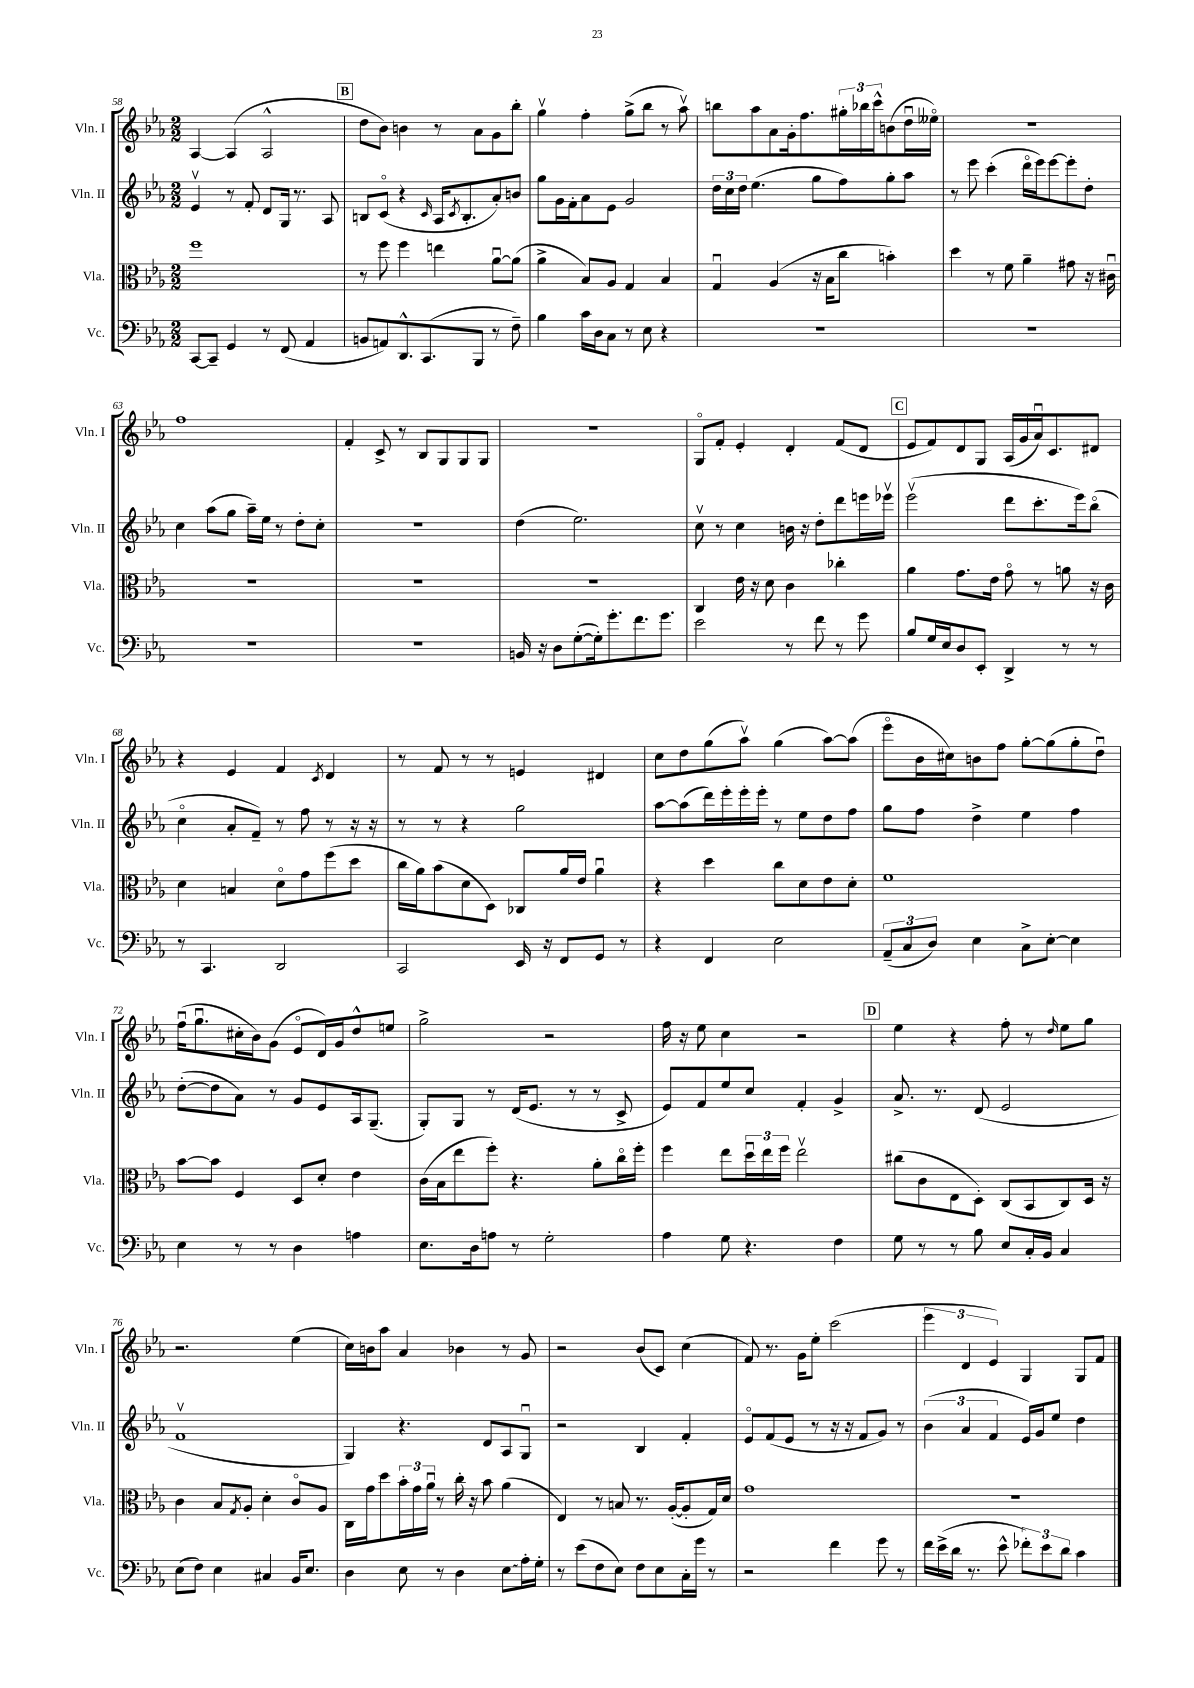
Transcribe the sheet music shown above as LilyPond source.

<<
\new StaffGroup <<
\new Staff = "s0" \with { instrumentName = "Vln. I" shortInstrumentName = "Vln. I" } {
    \clef treble \key ees \major \numericTimeSignature \time 2/2
    aes4~ aes4( aes2-^ |
    \mark \markup { \box "B" } d''8 bes'8) b'4 r8 aes'8 g'8 bes''8-. |
    g''4\upbow f''4-. g''8->( bes''8 r8 aes''8\upbow) |
    b''8 aes''8 aes'8 g'16-. f''8. \tuplet 3/2 { gis''16-. bes''16 c'''16-^ } b'8( d''16\downbow eeses''16\flageolet) |
    R1 |
    f''1 |
    f'4-. c'8-> r8 bes8 g8 g8 g8 |
    r1 |
    g8\flageolet f'8-. ees'4-. d'4-. f'8( d'8 |
    \mark \markup { \box "C" } ees'8 f'8) d'8 g8 aes16( g'16 aes'16\downbow) c'8. dis'8 |
    r4 ees'4 f'4 \acciaccatura { c'8 } d'4 |
    r8 f'8 r8 r8 e'4 dis'4 |
    c''8 d''8 g''8( aes''8\upbow) g''4( aes''8~) aes''8( |
    ees'''8\flageolet bes'16 cis''16) b'8 f''8 g''8~-. g''8( g''8-. d''8\downbow) |
    f''16\downbow( g''8.\downbow cis''16-. bes'16) g'8( ees'8\flageolet d'16) g'16 d''8-^ e''8 |
    g''2-> r2 |
    f''16 r16 ees''8 c''4 r2 |
    \mark \markup { \box "D" } ees''4 r4 f''8-. r8 \grace { d''16 } ees''8 g''8 |
    r2. ees''4( |
    c''16) b'16 aes''8 aes'4 bes'4 r8 g'8 |
    r2 bes'8( c'8) c''4( |
    f'8) r8. g'16 ees''8-. c'''2( |
    \tuplet 3/2 { ees'''4 d'4 ees'4) } g4 g8 f'8 \bar "|." |
}
\new Staff = "s1" \with { instrumentName = "Vln. II" shortInstrumentName = "Vln. II" } {
    \clef treble \key ees \major \numericTimeSignature \time 2/2
    ees'4\upbow r8 f'8-. d'8 g16 r8. aes8 |
    \mark \markup { \box "B" } b8 c'8\flageolet( r4 \grace { c'16 } aes16 \acciaccatura { c'8 } b8.-. aes'8-.) b'8 |
    g''8 g'16 f'16-. aes'8 ees'8 g'2 |
    \tuplet 3/2 { d''16 c''16 d''16 } ees''4.( g''8 f''8) g''8-. aes''8 |
    r8 ees'''8 c'''4-.( d'''16\flageolet ees'''16) ees'''8~ ees'''8-. d''8-. |
    c''4 aes''8( g''8 aes''16--) ees''16 r8 d''8-. c''8-. |
    r1 |
    d''4( ees''2.) |
    c''8\upbow r8 c''4 b'16 r16 d''8-. d'''8 e'''16 ees'''16\upbow |
    \mark \markup { \box "C" } ees'''2\upbow( d'''8 c'''8.-. ees'''16) bes''8\flageolet( |
    c''4\flageolet aes'8-. f'8--) r8 f''8 r8 r16 r16 |
    r8 r8 r4 g''2 |
    aes''8~ aes''8( d'''16) ees'''16-. ees'''16-. ees'''16-. r8 ees''8 d''8 f''8 |
    g''8 f''8 d''4-> ees''4 f''4 |
    d''8~-.( d''8 aes'8) r8 g'8 ees'8 aes16 g8.--( |
    g8-.) g8 r8 d'16( ees'8. r8 r8 c'8-> |
    ees'8) f'8 ees''8 c''8 f'4-. g'4-> |
    \mark \markup { \box "D" } aes'8.-> r8. d'8( ees'2 |
    f'1\upbow |
    g4) r4. d'8 aes8 g8\downbow |
    r2 bes4 f'4-. |
    ees'8\flageolet f'8( ees'8 r8 r16 r16 f'8 g'8) r8 |
    \tuplet 3/2 { bes'4( aes'4 f'4 } ees'16) g'16 ees''8 d''4 \bar "|." |
}
\new Staff = "s2" \with { instrumentName = "Vla." shortInstrumentName = "Vla." } {
    \clef alto \key ees \major \numericTimeSignature \time 2/2
    f''1 |
    \mark \markup { \box "B" } r8 f''8 f''4 e''4 aes'8~\downbow aes'8( |
    aes'4-> bes8) aes8 g4 bes4 |
    g4\downbow aes4( r16 bes16 c''8 b'4-.) |
    d''4 r8 f'8 aes'4-- gis'8 r16 cis'16\downbow |
    R1 |
    R1 |
    R1 |
    c4 ees'16 r16 d'8 c'4 ces''4-. |
    \mark \markup { \box "C" } aes'4 g'8. ees'16 g'8\flageolet r8 a'8 r16 c'16 |
    d'4 b4 d'8\flageolet g'8 f''8( d''8 |
    c''16 aes'16) bes'8( d'8 d8) ces8 aes'16 ees'16 aes'4\downbow |
    r4 d''4 c''8 d'8 ees'8 d'8-. |
    f'1 |
    bes'8~ bes'8 f4 d8 d'8-. ees'4 |
    c'16( bes16 ees''8 f''8-.) r4. aes'8-. c''16\flageolet f''16-. |
    f''4 ees''8 \tuplet 3/2 { d''16\downbow ees''16 f''16 } ees''2\upbow |
    \mark \markup { \box "D" } cis''8( c'8 ees8 d8-.) c8( bes,8 c8) d16 r16 |
    c'4 bes8 \acciaccatura { g8 } aes8-. d'4-. c'8\flageolet aes8 |
    c16 g'16 d''8 \tuplet 3/2 { bes'16-. g'16 aes'16\downbow } r8 c''16-. r16 bes'8 aes'4( |
    ees4) r8 b8 r8. aes16~-.( aes8-. g16) d'16 |
    g'1 |
    R1 \bar "|." |
}
\new Staff = "s3" \with { instrumentName = "Vc." shortInstrumentName = "Vc." } {
    \clef bass \key ees \major \numericTimeSignature \time 2/2
    c,8~ c,8-- g,4 r8 f,8( aes,4 |
    \mark \markup { \box "B" } b,8 a,8) d,8.-^ c,8.( bes,,8 r8 f8--) |
    bes4 c'16 d16 c8 r8 ees8 r4 |
    R1 |
    R1 |
    R1 |
    R1 |
    b,16 r16 d8 g8~-.( g16-.) g'8.-. f'8. g'8. |
    ees'2 r8 f'8 r8 g'8 |
    \mark \markup { \box "C" } bes8 g16 ees16 d8 ees,8-. d,4-> r8 r8 |
    r8 c,4. d,2 |
    c,2 ees,16 r16 f,8 g,8 r8 |
    r4 f,4 ees2 |
    \tuplet 3/2 { aes,8--( c8 d8) } ees4 c8-> ees8~-. ees4 |
    ees4 r8 r8 d4 a4 |
    ees8. d16 a8 r8 g2-. |
    aes4 g8 r4. f4 |
    \mark \markup { \box "D" } g8 r8 r8 bes8 ees8 c16-. bes,16 c4 |
    ees8( f8) ees4 cis4 bes,16 ees8. |
    d4 ees8 r8 d4 \once \override Glissando.style = #'zigzag ees8\glissando aes16-. g16-. |
    r8 ees'8( f8 ees8) f8 ees8 c16-. g'16 r8 |
    r2 f'4 g'8 r8 |
    f'16 ees'16->( d'16 r8. ees'8-^ \tuplet 3/2 { fes'8-.) ees'8 d'8 } c'4 \bar "|." |
}
>>
>>
\layout { \context { \Score currentBarNumber = #58 } }
